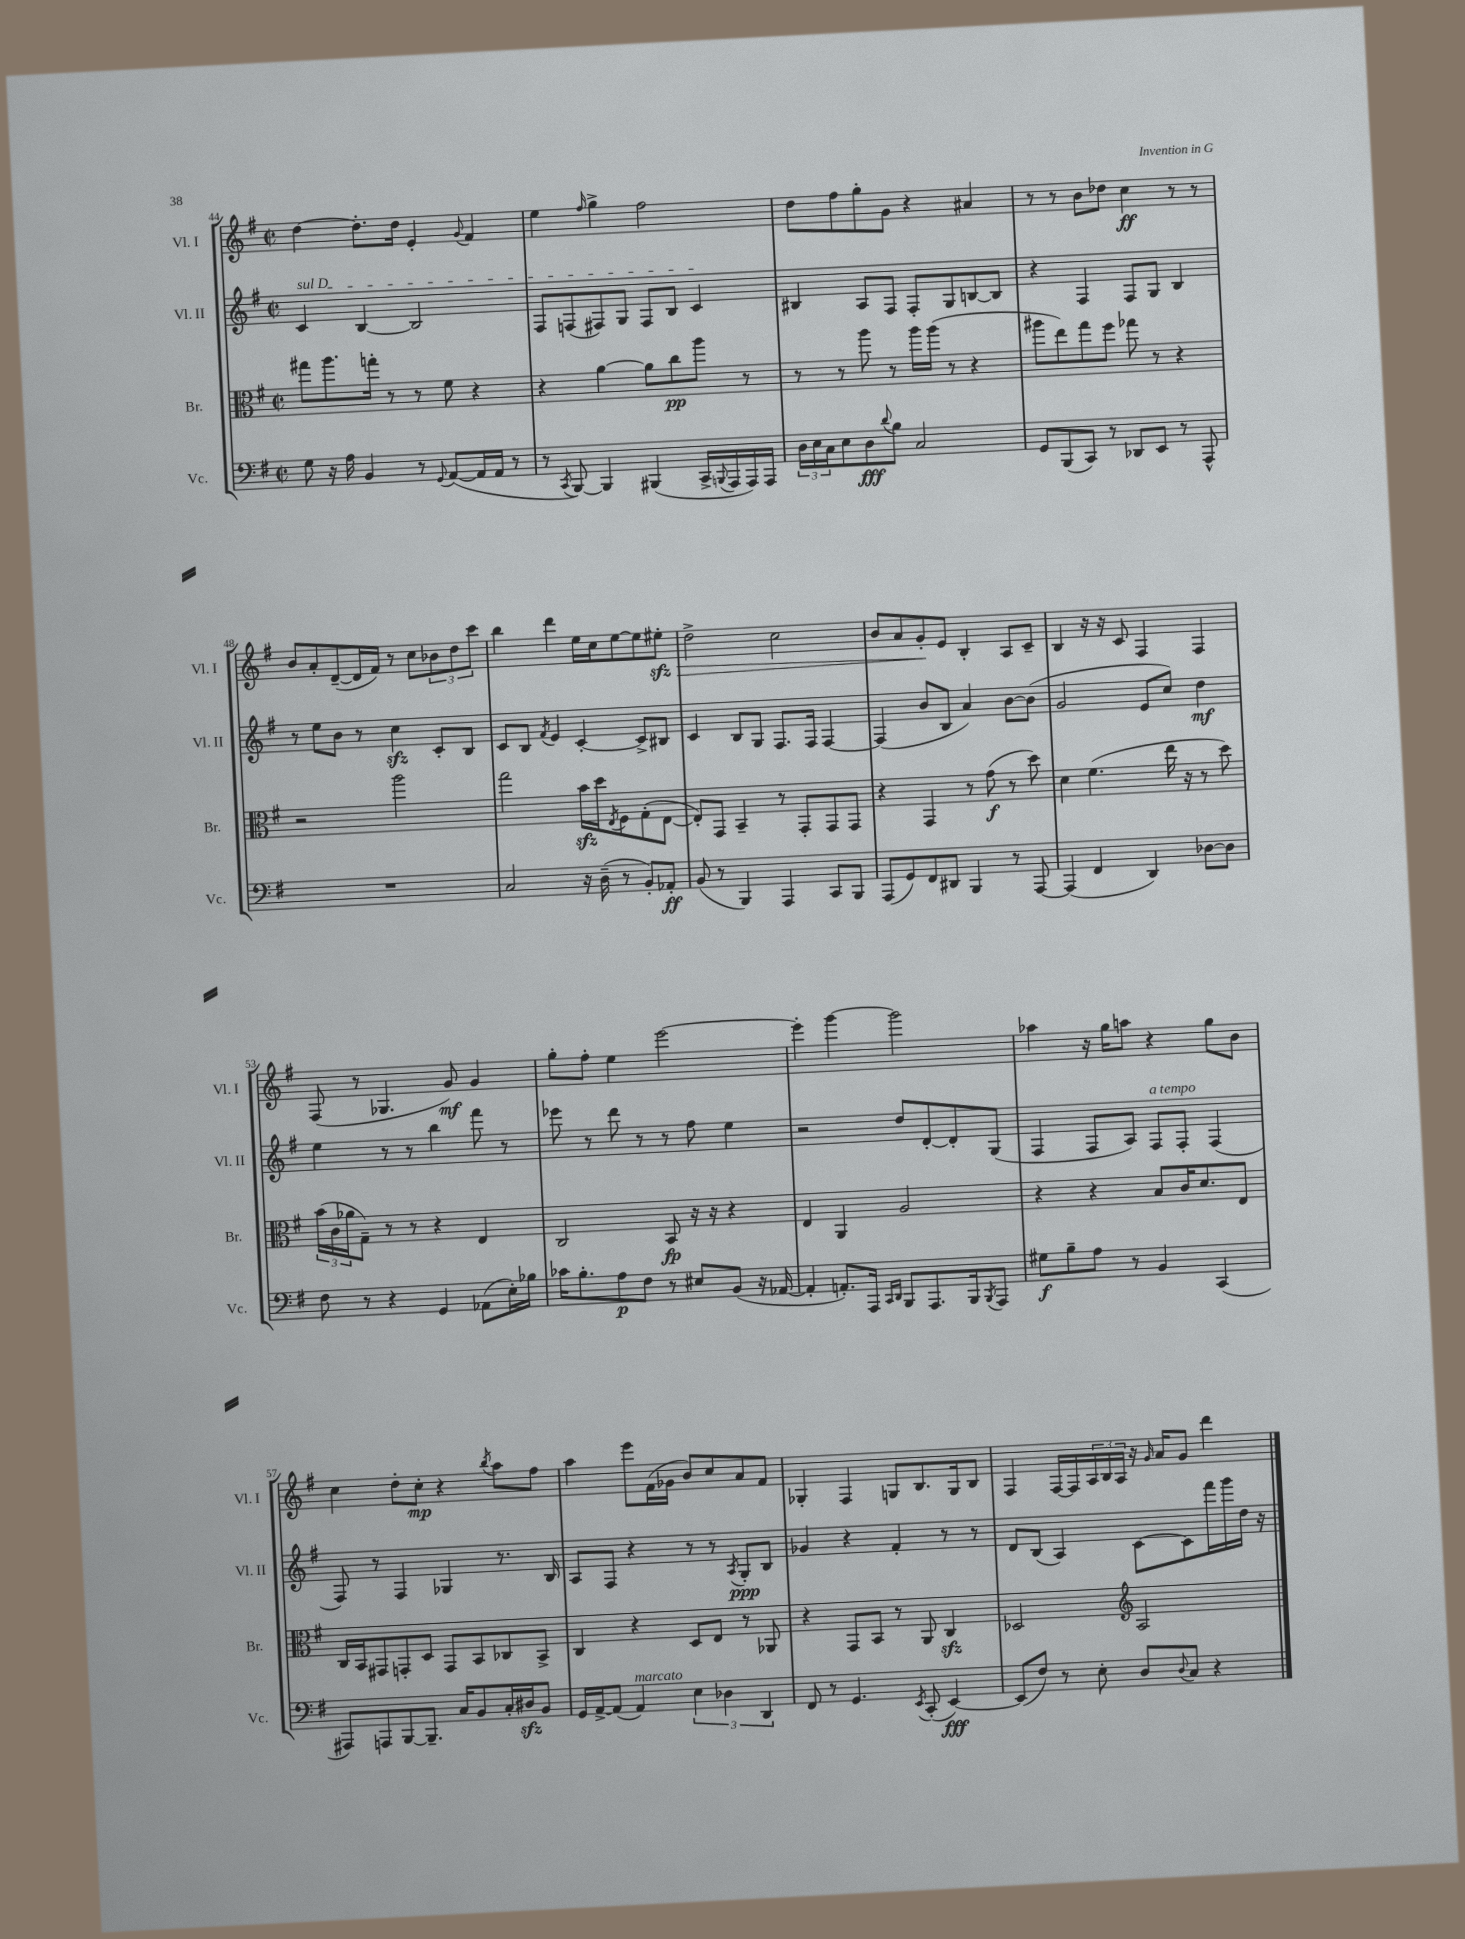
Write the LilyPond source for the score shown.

<<
\new StaffGroup <<
\new Staff = "s0" \with { instrumentName = "Vl. I" shortInstrumentName = "Vl. I" } {
    \clef treble \key g \major \defaultTimeSignature \time 2/2
    d''4~ d''8.-. d''16 e'4-. \appoggiatura { g'8 } fis'4 |
    e''4 \grace { fis''16 } g''4-> fis''2 |
    d''8 fis''8 g''8-. g'8 r4 ais'4 |
    r8 r8 b'8 des''8 c''4\ff r8 r8 |
    b'8 a'8-. d'8~--( d'16 fis'16) r8 c''8 \tuplet 3/2 { bes'8 d''8 c'''8 } |
    b''4 d'''4 e''16 c''16 e''8~ e''8 eis''8-.\sfz\> |
    d''2-> c''2 |
    b'8 a'8 g'8-.\! e'8 b4-. a8 c'8-- |
    b4 r16 r16 c'8 fis4 fis4 |
    fis8( r8 ges4. g'8\mf) g'4 |
    g''8-. fis''8-. e''4 e'''2~ |
    e'''4-. g'''4~ g'''2 |
    aes''4 r16 g''16 a''8 r4 g''8 b'8 |
    c''4 d''8-. c''8-.\mp r4 \acciaccatura { b''8 } a''8 fis''8 |
    a''4 e'''8 fis'16( ges'16 b'8) c''8 a'8 fis'8 |
    ges4-. fis4 g8 b8. g16 b8 |
    fis4 fis16~ fis16 \tuplet 3/2 { a16 b16 a16 } r16 \grace { g'16 } a'16 g'8 d'''4 \bar "|." |
}
\new Staff = "s1" \with { instrumentName = "Vl. II" shortInstrumentName = "Vl. II" } {
    \clef treble \key g \major \defaultTimeSignature \time 2/2
    \once \override TextSpanner.bound-details.left.text = \markup { \italic "sul D" } c'4\startTextSpan b4~ b2 |
    fis8 f8( fis8) g8 fis8 b8 c'4\stopTextSpan |
    bis4 a8 fis8 fis8-. g8 b8~ b8 |
    r4 fis4 fis8 g8 b4 |
    r8 e''8 b'8 r8 c''4\sfz c'8-. b8 |
    c'8 b8 \acciaccatura { fis'8 } e'4 c'4~-. c'8-> bis8 |
    c'4 b8 g8 fis8. fis16 fis4~ |
    fis4( b'8 b8 a'4) b'8~ b'8( |
    g'2 e'8 c''8) d''4\mf |
    e''4 r8 r8 b''4 fis'''8 r8 |
    ees'''8 r8 d'''8 r8 r8 fis''8 e''4 |
    r2 d''8 d'8~-. d'8-. g8( |
    fis4 fis8 a8) fis8^\markup { \italic "a tempo" } fis8-. fis4( |
    fis8) r8 fis4 ges4 r8. b16 |
    a8 fis8 r4 r8 r8 \acciaccatura { a8 } g8-.\ppp b8 |
    ges'4 r4 fis'4-. r8 r8 |
    d'8 b8( a4) c'8~ c'8 fis'''16 g'''16 d''16 r16 \bar "|." |
}
\new Staff = "s2" \with { instrumentName = "Br." shortInstrumentName = "Br." } {
    \clef alto \key g \major \defaultTimeSignature \time 2/2
    gis''8 a''8. g''16-. r8 r8 fis'8 r4 |
    r4 a'4~ a'8 c''8\pp a''8 r8 |
    r8 r8 a''8 r8 a''16 a''16( r8 r4 |
    ais''8 e''8) g''8 fis''8 ges''8 r8 r4 |
    r2 a''2 |
    g''2 b'16\sfz d''16 \acciaccatura { e8 } fis8 g8-.( e8~ |
    e8-.) g,8 b,4-- r8 g,8-. g,8 g,8 |
    r4 g,4 r8 g'8\f( r8 d''8) |
    d'4 fis'4.( e''16 r16 r8 d''8) |
    \tuplet 3/2 { b'16( c'16 aes'16 } g8--) r8 r8 r4 e4 |
    c2 b,8\fp r16 r16 r4 |
    e4 a,4 a2 |
    r4 r4 b8 c'16 d'8. e8 |
    c16 b,16 gis,8 g,8-. d8 g,8 b,8 ces8 b,8-> |
    c4 r4 d8 e8 r8 aes,8 |
    r4 g,8 b,8 r8 a,8 c4\sfz |
    des2 \clef treble a2 \bar "|." |
}
\new Staff = "s3" \with { instrumentName = "Vc." shortInstrumentName = "Vc." } {
    \clef bass \key g \major \defaultTimeSignature \time 2/2
    g8 r16 a16 b,4 r8 \appoggiatura { g,8 } a,8~( a,16 a,16 r8 |
    r8 \acciaccatura { c,8 } b,,8~) b,,4 bis,,4( c,16-> \appoggiatura { b,,8 } a,,16 a,,16) a,,16 |
    \tuplet 3/2 { d16 e16 c16 } e8 d8\fff \appoggiatura { d'8 } b8 c2 |
    g,8 b,,8( c,8) r8 des,8 e,8 r8 a,,8-^ |
    R1 |
    c2 r16 d16--( r8 b,8-.) aes,8-.\ff |
    b,8( r8 b,,4) a,,4 c,8 b,,8 |
    a,,8( g,8) fis,8 dis,8 b,,4 r8 a,,8~ |
    a,,4( fis,4 d,4) des8~ des8 |
    fis8 r8 r4 g,4 aes,8( e16-.) bes16 |
    ces'16 b8.-. a8\p fis8 r8 eis8 b,8( r16 aes,16~ |
    aes,4-. a,8.-.) a,,16 \grace { c,16 d,16 } b,,8 a,,8. b,,16 \acciaccatura { b,,8 } a,,8 |
    gis8\f b8-- a8 r8 b,4 c,4( |
    ais,,8) a,,8 b,,8~ b,,8.-- c16 b,8 c16-. dis16\sfz b,8 |
    g,16 a,16~-> a,8( a,4^\markup { \italic "marcato" }) \tuplet 3/2 { e4 des4 d,4 } |
    fis,8 r8 g,4. \acciaccatura { e,8 } c,8-.( e,4~\fff) |
    e,8( fis8) r8 e8-. d8 \appoggiatura { d8 } c8 r4 \bar "|." |
}
>>
>>
\layout { \context { \Score currentBarNumber = #44 } }
